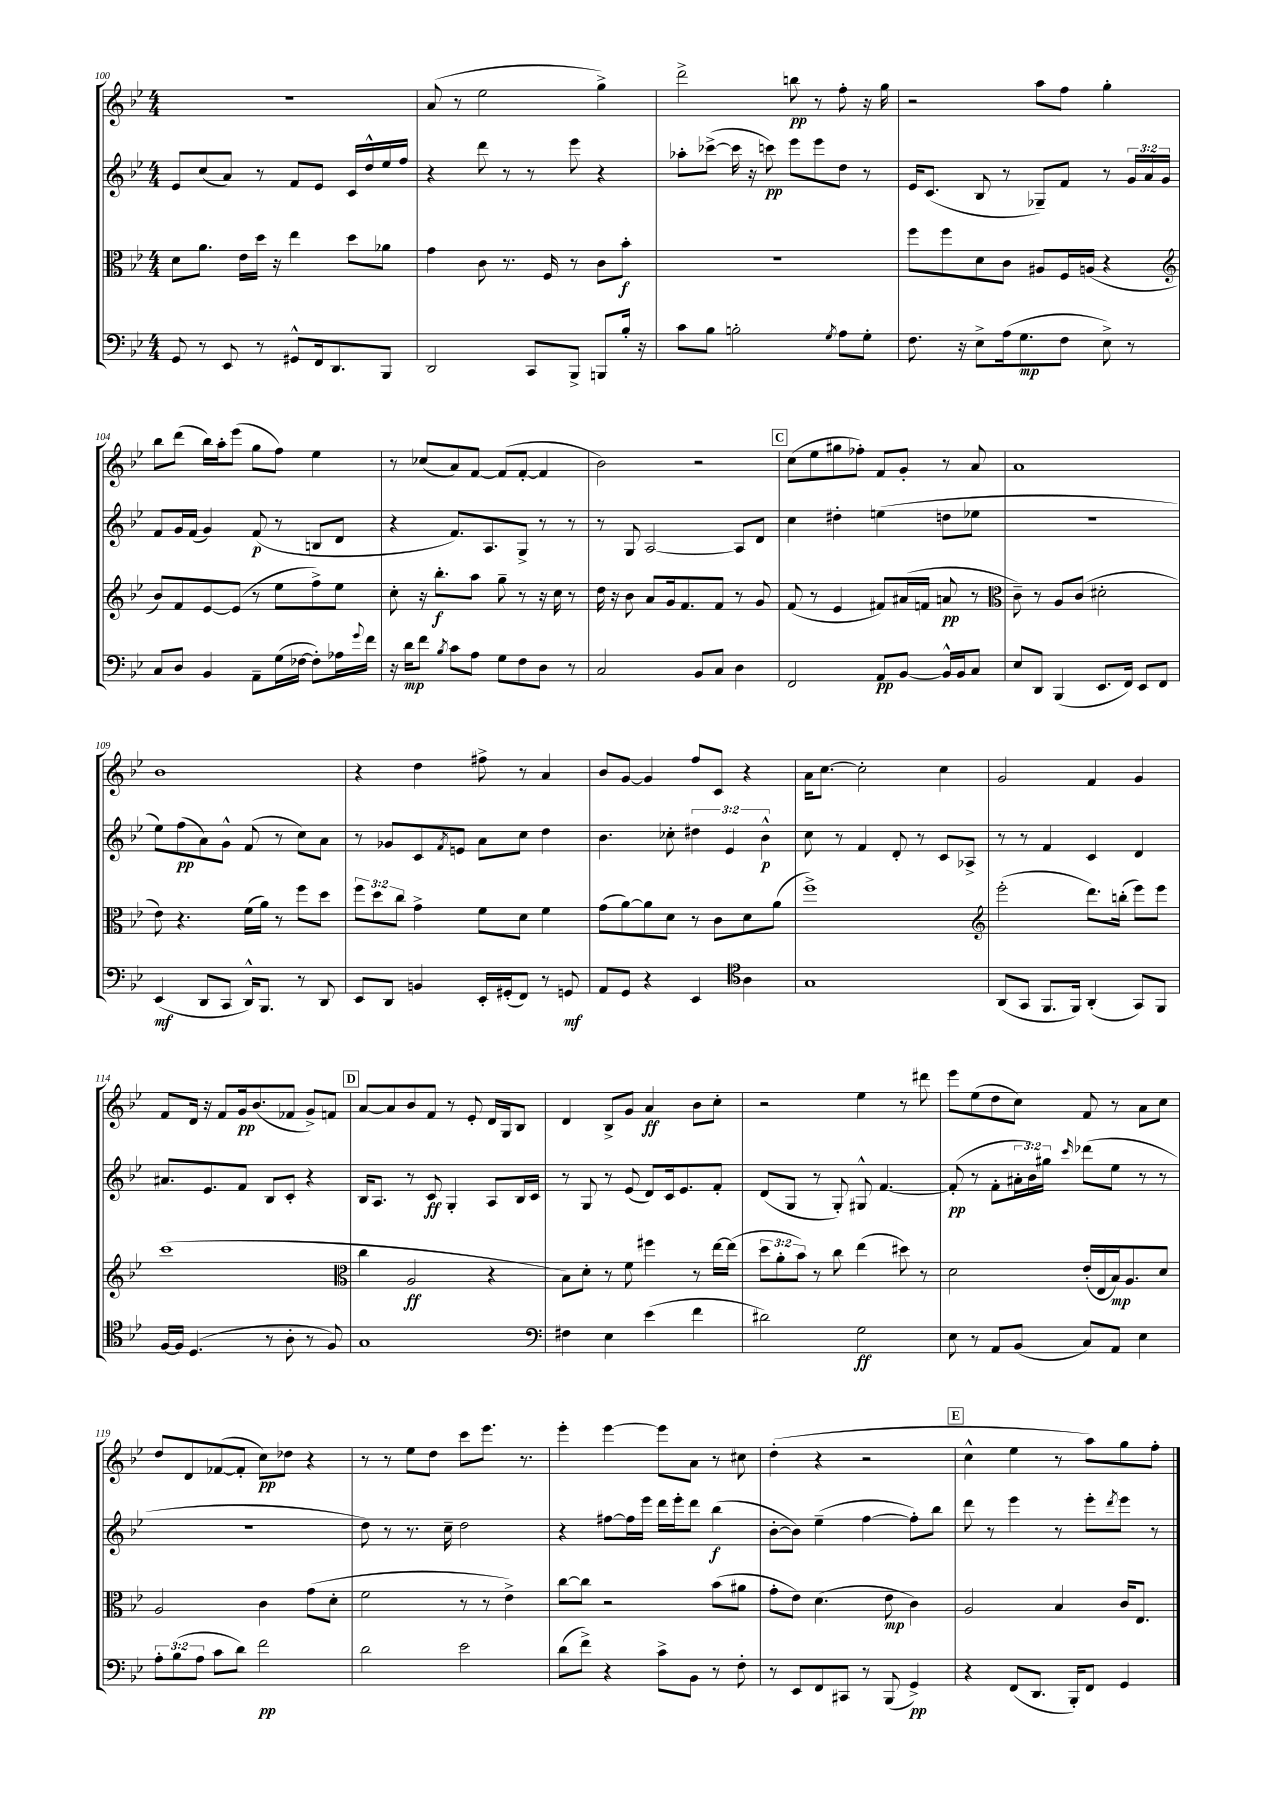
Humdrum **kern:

**kern	**kern	**kern	**kern
*staff4	*staff3	*staff2	*staff1
*clefF4	*clefC3	*clefG2	*clefG2
*k[b-e-]	*k[b-e-]	*k[b-e-]	*k[b-e-]
*M4/4	*M4/4	*M4/4	*M4/4
8GG/	8d\L	8e-/L	1r
8r	8.a\J	(8cc/	.
8EE-/	.	8a/J)	.
.	16e-\LL	.	.
8r	16dd\JJ	8r	.
.	16r	.	.
8GG#^^/L	4ee-\	8f/L	.
16FF/k	.	8e-/J	.
8.DD/	.	.	.
.	8dd\L	16c/LL	.
.	.	16dd^^/	.
8BBB-/J	8a-\J	16ee-/	.
.	.	16ff/JJ	.
=	=	=	=
2DD/	4g\	4r	(8a/
.	.	.	8r
.	8c\	8ddd\	2ee-\
.	8.r	8r	.
8CC/L	.	8r	.
.	16F/	.	.
8BBB-^/J	8r	8eee-\	.
8BBB/L	8c\L	4r	4gg^\)
16B-'/Jk	8b-'\J	.	.
16r	.	.	.
=	=	=	=
8c\L	1r	8aa-'\L	2ddd^\
8B-\J	.	([8ccc-^\J	.
2B'\	.	16ccc-\]	.
.	.	16r	.
.	.	8ccc\)	.
.	.	8eee-\L	8bb\
.	.	8eee-\	8r
8qG/	.	.	.
8A\L	.	8dd\J	8ff'\
8G'\J	.	8r	16r
.	.	.	16gg\
=	=	=	=
8.F\	8ff\L	16e-/LK	2r
.	.	(8.c/J	.
.	8ff\	.	.
16r	.	.	.
8E-^\L	8d\	8B-/	.
(16A\k	8c\J	8r	.
8.G\	.	.	.
.	8A#/L	8G-~/L)	8aa\L
8F\J	16F/L	8f/J	8ff\J
.	(16A/JJ	.	.
8E-^\)	4r	8r	4gg'\
8r	.	24g/LL	.
.	.	24a/	.
.	.	24g/JJ	.
=	=	=	=
*	*clefG2	*	*
8C/L	8b-/L)	8f/L	8bb-\L
8D/J	8f/	16g/L	(8ddd\J
.	.	(16f/JJ	.
4BB-/	[8e-/	4g/)	16bb-\LL)
.	.	.	16aa'\J
.	(8e-/]J	.	(8eee-\J
8AA~\L	8r	(8f/	8gg\L
(16G\L	8ee-\L	8r	8ff\J)
[16F-\JJ	.	.	.
8F-'\]L)	8ff^\)	8B/L	4ee-\
16A-\L	8ee-\J	8d/J	.
8qqg/	.	.	.
16f\JJ	.	.	.
=	=	=	=
16r	8cc'\	4r	8r
16d\LK	.	.	.
8f\J	16r	.	(8cc-/L
.	8.bb-'\L	.	.
8qB-/	.	.	.
8c\L	.	8.f/L)	8a/)
8A\J	8aa\J	.	[8f/J
.	.	8.A/	.
8G\L	8gg~\	.	(8f/]L
8F\	8r	8G^/J	[8f'/J
8D\J	16r	8r	4f/]
.	16cc\	.	.
8r	8r	8r	.
=	=	=	=
2C/	16dd\	8r	2b-\)
.	16r	.	.
.	8b-\	8G/	.
.	8a/L	[2A/	.
.	16g/k	.	.
.	8.f/	.	.
8BB-/L	.	.	2r
8C/J	8f/J	.	.
4D\	8r	8A/]L	.
.	8g/	8d/J	.
=	=	=	=
2FF/	(8f/	4cc\	(8cc\L
.	8r	.	8ee-\
.	4e-/	4dd#'\	8gg#\
.	.	.	8ff-'\J)
8AA/L	8f#/L)	(4ee\	8f/L
[8BB-/J	(16a#/L	.	8g'/J
.	16f/JJ	.	.
16BB-^^/]LL	8a/	8dd\L	8r
16BB-/J	.	.	.
8C/J	8r	8ee-\J	8a/
=	=	=	=
*	*clefC3	*	*
8E-/L	8c~\)	1r	1a
8DD/J	8r	.	.
(4BBB-/	8A/L	.	.
.	(8c/J	.	.
8.EE-/L	2d#'\	.	.
16FF/Jk)	.	.	.
8EE-/L	.	.	.
8FF/J	.	.	.
=	=	=	=
(4EE-/	8e-\)	8ee-\L)	1b-
.	4.r	(8ff\	.
8DD/L	.	8a\)	.
8CC/J	.	8g^^\J	.
16DD^^/LK)	(16f\LL	(8f/	.
8.BBB-/J	16a\JJ)	.	.
.	8r	8r	.
8r	8ff\L	8cc\L)	.
8DD/	8dd\J	8a\J	.
=	=	=	=
8EE-/L	12ff\L	8r	4r
.	12dd\	.	.
8DD/J	.	8g-/L	.
.	12cc\J	.	.
4BB/	4g^\	8c/	4dd\
.	.	8qf/	.
.	.	8e/J	.
16EE-'/LL	8f\L	8a\L	8ff#^\
(16GG#'/J	.	.	.
8FF/J)	8d\J	8cc\J	8r
8r	4f\	4dd\	4a/
8GG/	.	.	.
=	=	=	=
8AA/L	(8g\L	4.b-\	8b-/L
8GG/J	[8a\)	.	[8g/J
4r	8a\]	.	4g/]
.	8d\J	8cc-'\	.
4EE-/	8r	6dd#\	8ff/L
.	8c\L	.	8c/J
.	.	6e-/	.
*clefC4	*	*	*
4A\	8d\	.	4r
.	.	6b-^^\	.
.	(8a\J	.	.
=	=	=	=
1G	1ff^)	8cc\	16a\LK
.	.	.	[8.cc\J
.	.	8r	.
.	.	4f/	2cc'\]
.	.	8d'/	.
.	.	8r	.
.	.	8c/L	4cc\
.	.	8A-^/J	.
=	=	=	=
*	*clefG2	*	*
(8AA/L	(2eee-'\	8r	2g/
8GG/J	.	8r	.
8.FF/L	.	4f/	.
16FF/Jk)	.	.	.
(4AA'/	8.ddd\L)	4c/	4f/
.	(16bb'\Jk	.	.
8GG/L)	8eee-\L)	4d/	4g/
8FF/J	8eee-\J	.	.
=	=	=	=
[16F/LL	(1ccc	8.a#/L	8f/L
16F/]JJ	.	.	.
(4.D/	.	.	16d/Jk
.	.	8.e-/	16r
.	.	.	8f/L
.	.	8f/J	16g/k
.	.	.	(8.b-/
8r	.	8B-/L	.
8A'\	.	8c'/J	8f-/J
8r	.	4r	8g^/L)
8F/)	.	.	8f/J
=	=	=	=
*	*clefC3	*	*
1G	4cc\	16B-/LK	[8a/L
.	.	8.A/J	.
.	.	.	8a/]
.	2A/	8r	8b-/
.	.	8c/	8f/J
.	.	4G'/	8r
.	.	.	8e-'/
.	4r	8A/L	16d/LL
.	.	.	16G/J
.	.	16B-/L	8B-/J
.	.	16c/JJ	.
=	=	=	=
*clefF4	*	*	*
4F#\	8B-\L)	8r	4d/
.	8d'\J	8G/	.
4E-\	8r	8r	8B-^/L
.	8f\	(8e-/	8g/J
(4e-\	4ff#\	8d/L)	4a/
.	.	16c/k	.
.	.	8.e-/	.
4f\	8r	.	8b-\L
.	[16ee-\LL	8f'/J	8cc'\J
.	(16ee-\]JJ	.	.
=	=	=	=
2d#\)	12dd\L	(8d/L	2r
.	12a'\	.	.
.	.	8G/J	.
.	12b-\J)	.	.
.	8r	8r	.
.	8cc\	8G'/)	.
2G\	(4ee-\	8G#^^/	4ee-\
.	.	[4.f/	.
.	8dd#\)	.	8r
.	8r	.	8ddd#\
=	=	=	=
8E-\	2d\	(8f'/]	8eee-\L
8r	.	8r	(8ee-\
8AA/L	.	8f'\L	8dd\
(8BB-/J	.	24a#'\L	8cc\J)
.	.	24b-\)	.
.	.	24gg#\JJ	.
.	.	16qqccc/	.
8C/L)	(16e-'/LL	(8ddd-\L	8f/
.	16E-/	.	.
8AA/J	16B-/J)	8ee-\J	8r
.	8.A/	.	.
4E-\	.	8r	8a\L
.	8d/J	8r	8cc\J
=	=	=	=
12A'\L	2A/	1r	8dd/L
(12B-\	.	.	.
.	.	.	8d/
12A\J	.	.	.
8c\L	.	.	([8f-/
8d\J)	.	.	8f-'/]J
2f\	4c\	.	8cc\L)
.	.	.	8dd-\J
.	(8g\L	.	4r
.	8d'\J	.	.
=	=	=	=
2d\	2f\	8dd\)	8r
.	.	8r	8r
.	.	8.r	8ee-\L
.	.	.	8dd\J
.	.	16cc~\	.
2e-\	8r	2dd\	8ccc\L
.	8r	.	8.eee-\J
.	4e-^\)	.	.
.	.	.	8.r
=	=	=	=
(8d\L	[8cc\L	4r	4eee-'\
8f^\J)	8cc\]J	.	.
4r	2r	[8ff#\L	[4eee-\
.	.	16ff#\]L	.
.	.	16eee-\JJ	.
8c^\L	.	16ddd\LL	8eee-\]L
.	.	16eee-'\J	.
8BB-\J	.	8ddd\J	8a\J
8r	(8b-\L	(4bb-\	8r
8F'\	8a#\J	.	8cc#\
=	=	=	=
8r	8g'\L	[8b-'\L	(4dd'\
8EE-/L	8e-\J)	8b-\]J)	.
8FF/	(4.d\	(4ee-~\	4r
8CC#/J	.	.	.
8r	.	[4ff\	2r
(8BBB-/	8e-\	.	.
4GG^/)	4c\)	8ff'\]L)	.
.	.	8bb-\J	.
=	=	=	=
4r	2A/	8ddd\	4cc^^\
.	.	8r	.
(8FF/L	.	4eee-\	4ee-\
8.DD/J	.	.	.
.	4B-/	8r	8r
16BBB-'/LK)	.	.	.
8FF/J	.	8eee-'\L	8aa\L)
.	.	8qddd/	.
4GG/	16c/LK	8eee-\J	8gg\
.	8.E-/J	.	.
.	.	8r	8ff'\J
==	==	==	==
*-	*-	*-	*-
